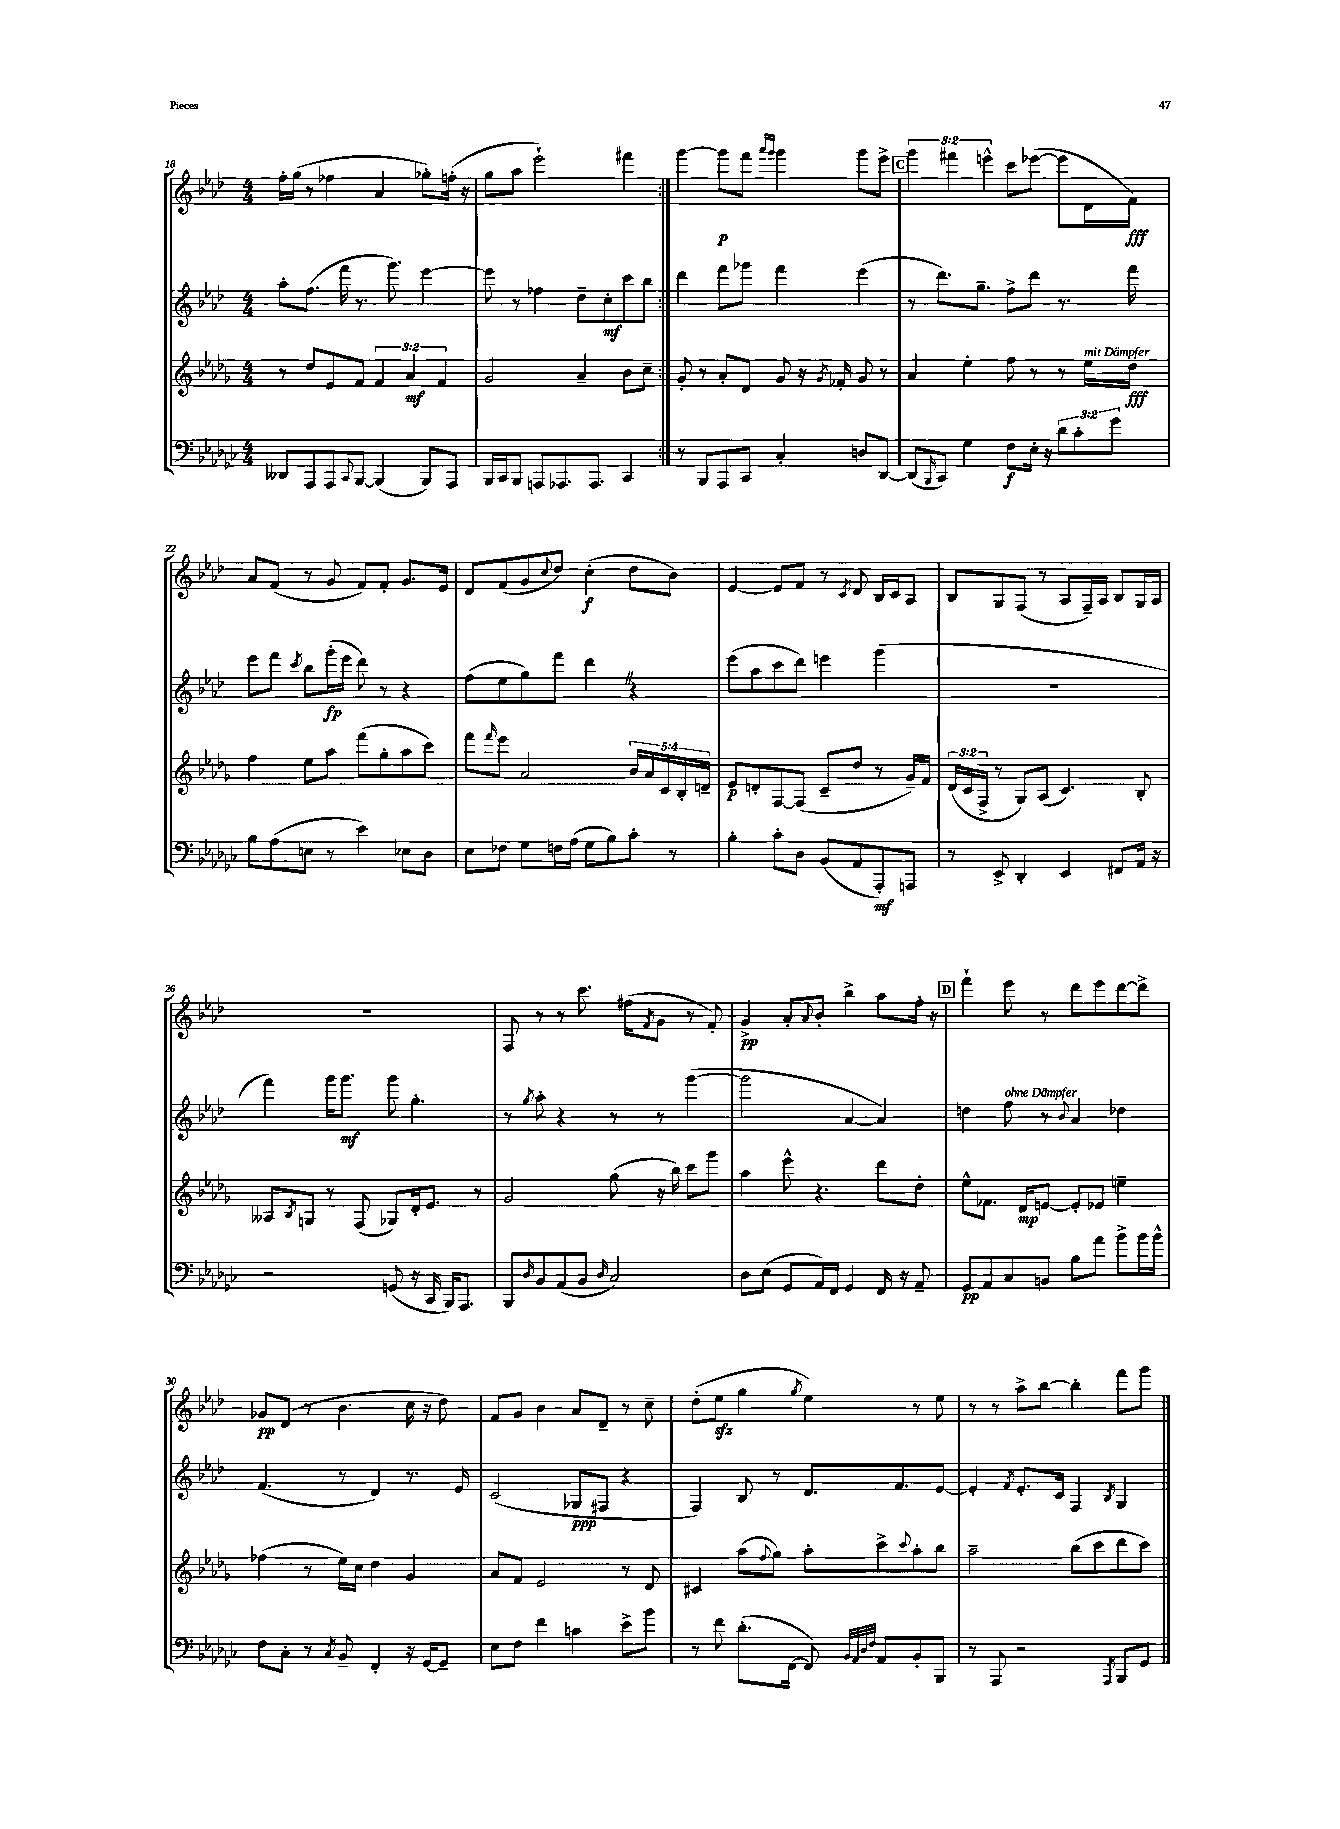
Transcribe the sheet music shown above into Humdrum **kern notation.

**kern	**dynam	**kern	**dynam	**kern	**dynam	**kern	**dynam
*part4	*part4	*part3	*part3	*part2	*part2	*part1	*part1
*staff4	*staff4	*staff3	*staff3	*staff2	*staff2	*staff1	*staff1
*clefF4	*	*clefG2	*	*clefG2	*	*clefG2	*
*k[b-e-a-d-g-c-]	*	*k[b-e-a-d-g-]	*	*k[b-e-a-d-]	*	*k[b-e-a-d-]	*
*M4/4	*	*M4/4	*	*M4/4	*	*M4/4	*
=18	=18	=18	=18	=18	=18	=18	=18
8DD--X/L	.	8r	.	8aa-'\L	.	16ff'\LL	.
.	.	.	.	.	.	(16gg\JJ	.
8AAA-/	.	8dd-/L	.	(8.ff\J	.	8r	.
8AAA-/	.	8e-/	.	.	.	4ff-X\	.
.	.	.	.	16fff\	.	.	.
8qqCC-/	.	.	.	.	.	.	.
[8BBB-/J	.	8f/J	.	8.r	.	.	.
(4BBB-/]	.	6f/	.	.	.	4a-/	.
.	.	.	.	8.ggg\)	.	.	.
.	.	6a-/	mf	.	.	.	.
8BBB-/L)	.	.	.	[4eee-\	.	8gg-X'\L)	.
.	.	6f/	.	.	.	.	.
8AAA-/J	.	.	.	.	.	(16ffn'\Jk	.
.	.	.	.	.	.	16r	.
=19	=19	=19	=19	=19	=19	=19	=19
16BBB-/LL	.	2g-/	.	8eee-\]	.	8gg\L	.
16CC-/J	.	.	.	.	.	.	.
8BBB-/J	.	.	.	8r	.	8aa-\J	.
8AAAn/L	.	.	.	4ff-X\	.	2eee-`\)	.
8.AAA-X/	.	.	.	.	.	.	.
.	.	4a-~/	.	8dd-~\L	.	.	.
8.AAA-/J	.	.	.	.	.	.	.
.	.	.	.	8cc'\	mf	.	.
4CC-/	.	8b-\L	.	8ccc\	.	4fff#X\	.
.	.	8cc~\J	.	8bb-\J	.	.	.
=20:|!	=20:|!	=20:|!	=20:|!	=20:|!	=20:|!	=20:|!	=20:|!
8r	.	8g-'/	.	4ddd-\	.	[4ggg\	.
8BBB-/L	.	8r	.	.	.	.	.
8AAA-/	.	8a-'/L	.	8fff\L	.	8ggg\L]	p
8CC-/J	.	8d-/J	.	8ggg-X\J	.	8fff\J	.
.	.	.	.	.	.	16qqaaa-/LL	.
.	.	.	.	.	.	16qqggg/JJ	.
4C-'/	.	8g-/	.	4fff\	.	4ggg\	.
.	.	16r	.	.	.	.	.
.	.	8qg-/	.	.	.	.	.
.	.	16f-X'/	.	.	.	.	.
8Dn/L	.	8g-/	.	(4eee-\	.	8ggg\L	.
[8DD-/J	.	8r	.	.	.	8eee-^\J	.
!!LO:REH:place=s1:t=C
=21	=21	=21	=21	=21	=21	=21	=21
(8DD-/L]	.	4a-/	.	8r	.	6ggg\	.
16qqBBB-/	.	.	.	.	.	.	.
8CC-/J)	.	.	.	8.ddd-\L)	.	.	.
.	.	.	.	.	.	6fff#X\	.
4G-\	.	4ee-'\	.	.	.	.	.
.	.	.	.	8.gg~\J	.	.	.
.	.	.	.	.	.	6eeen^^\	.
8F\L	f	8ff\	.	8ff^\L	.	8ccc\L	.
16E-'\Jk	.	8r	.	8ddd-\J	.	([8eee-X\J	.
16r	.	.	.	.	.	.	.
12d-\L	.	8r	.	8.r	.	8eee-\L]	.
12c-'\	.	.	.	.	.	.	.
!	!	!LO:TX:a:i:t=mit Dämpfer	!	!	!	!	!
.	.	16ee-\LL	.	.	.	16d-\L	.
12g-\J	.	.	.	.	.	.	.
.	.	16dd-\JJ	fff	16fff\	.	16f\JJ)	fff
!!LO:LB:g=z
=22	=22	=22	=22	=22	=22	=22	=22
8B-\L	.	4ff\	.	8eee-\L	.	8a-/L	.
(8A-\	.	.	.	8fff\J	.	(8f/J	.
.	.	.	.	8qccc/	.	.	.
8En\J	.	8ee-\L	.	8bb-\L	.	8r	.
8r	.	8aa-\J	.	(16ggg'\L	fp	8g/	.
.	.	.	.	16eee-\JJ	.	.	.
4e-\)	.	(8fff\L	.	8ddd-\)	.	8f/L)	.
.	.	8gg-'\	.	8r	.	8f'/J	.
8E-X\L	.	8aa-\	.	4r	.	8.g/L	.
8D-\J	.	8ccc\J)	.	.	.	.	.
.	.	.	.	.	.	16e-/Jk	.
=23	=23	=23	=23	=23	=23	=23	=23
8E-\L	.	8fff\L	.	(8ff\L	.	8d-/L	.
.	.	16qqfff/	.	.	.	.	.
8F-X\J	.	8eee-\J	.	8ee-\	.	(8f/	.
8G-\L	.	2a-/	.	8gg\)	.	8g/	.
.	.	.	.	.	.	8qqcc/	.
16Fn\L	.	.	.	8fff\J	.	8dd-/J)	.
(16A-\JJ	.	.	.	.	.	.	.
8G-\L	.	.	.	4ddd-Z\	.	(4cc'\	f
8B-\)	.	.	.	.	.	.	.
8c-'\J	.	20b-/LL	.	4r	.	8dd-\L	.
.	.	20a-/	.	.	.	.	.
.	.	20c/	.	.	.	.	.
8r	.	.	.	.	.	8b-\J)	.
.	.	20B-'/	.	.	.	.	.
.	.	20dn~/JJ	.	.	.	.	.
=24	=24	=24	=24	=24	=24	=24	=24
4B-'\	.	8e-/L	p	(8eee-\L	.	[4e-/	.
.	.	8dn'/	.	8aa-\	.	.	.
8c-'\L	.	[8F/	.	8ccc\	.	8e-/L]	.
8D-\J	.	(8F/J]	.	8ddd-\J)	.	8f/J	.
(8BB-/L	.	8c~/L	.	4eeen\	.	8r	.
.	.	.	.	.	.	8qc/	.
8AA-/	.	8dd-/J	.	.	.	8d-/	.
8AAA-'/)	mf	8r	.	(4ggg\	.	16B-/LL	.
.	.	.	.	.	.	16c/J	.
8AAAn/J	.	16g-~/LL)	.	.	.	8A-/J	.
.	.	16f/JJ	.	.	.	.	.
=25	=25	=25	=25	=25	=25	=25	=25
8r	.	(24d-/LL	.	1r	.	8B-/L	.
.	.	24c/	.	.	.	.	.
.	.	24F^/JJ	.	.	.	.	.
8EE-^/	.	8r	.	.	.	8G/	.
4DD-'/	.	8G-/L)	.	.	.	(8F/J	.
.	.	(8A-/J	.	.	.	8r	.
4EE-/	.	4.c/)	.	.	.	8A-/L	.
.	.	.	.	.	.	16F~/L)	.
.	.	.	.	.	.	16A-/JJ	.
8FF#X/L	.	.	.	.	.	8B-/L	.
16AA-/Jk	.	8B-'/	.	.	.	16G/L	.
16r	.	.	.	.	.	16A-/JJ	.
!!LO:LB:g=z
=26	=26	=26	=26	=26	=26	=26	=26
2r	.	8A--X/L	.	4fff\)	.	1r	.
.	.	8qB-/	.	.	.	.	.
.	.	8Gn/J	.	.	.	.	.
.	.	8r	.	16ggg\KL	.	.	.
.	.	.	.	8.ggg\J	mf	.	.
.	.	(8F/	.	.	.	.	.
(8GGn/	.	8G-X/L)	.	8ggg\	.	.	.
16r	.	16d-'/k	.	4.gg'\	.	.	.
16CC-/	.	8.e-/J	.	.	.	.	.
16BBB-/KL)	.	.	.	.	.	.	.
8.AAA-/J	.	.	.	.	.	.	.
.	.	8r	.	.	.	.	.
=27	=27	=27	=27	=27	=27	=27	=27
8BBB-/L	.	2g-/	.	8r	.	8F/	.
16qqD-/	.	.	.	8qgg/	.	.	.
8BB-/	.	.	.	8aa-'\	.	8r	.
(8AA-/	.	.	.	4r	.	8r	.
8BB-/J	.	.	.	.	.	8.ccc\	.
16qqD-/	.	.	.	.	.	.	.
2C-/)	.	(8gg-\	.	8r	.	.	.
.	.	.	.	.	.	(16ff#X\KL	.
.	.	.	.	.	.	8qf/	.
.	.	16r	.	8r	.	8g\J	.
.	.	16bb-\)	.	.	.	.	.
.	.	8ccc\L	.	([4ggg\	.	8r	.
.	.	8ggg-\J	.	.	.	8f'/)	.
=28	=28	=28	=28	=28	=28	=28	=28
8D-\L	.	4aa-\	.	2ggg\]	.	4g^/	pp
(8E-\J	.	.	.	.	.	.	.
8GG-/L	.	8eee-^^\	.	.	.	8a-'/L	.
.	.	.	.	.	.	8qqa-/	.
16AA-/L)	.	4.r	.	.	.	8b-'/J	.
16FF/JJ	.	.	.	.	.	.	.
4GG-/	.	.	.	[4a-/	.	4bb-^\	.
16FF/	.	8ddd-\L	.	4a-/])	.	8aa-\L	.
16r	.	.	.	.	.	.	.
8AA-~/	.	8dd-'\J	.	.	.	16ff'\Jk	.
.	.	.	.	.	.	16r	.
!!LO:REH:place=s1:t=D
=29	=29	=29	=29	=29	=29	=29	=29
8GG-/L	pp	8ee-^^\L	.	4ddn\	.	4fff`\	.
8AA-/	.	8.f-X\J	.	.	.	.	.
!	!	!	!	!LO:TX:a:i:t=ohne Dämpfer	!	!	!
8C-/	.	.	.	8ff\	.	8eee-\	.
.	.	16d-/KL	mp	.	.	.	.
8BBn/J	.	[8en/J	.	8r	.	8r	.
.	.	.	.	8qqb-/	.	.	.
8B-\L	.	8e'/L]	.	4a-/	.	8ddd-\L	.
8a-\J	.	8e-X/J	.	.	.	8eee-\	.
8b-^\L	.	4een~\	.	4dd-X\	.	[8ddd-\	.
16b-\L	.	.	.	.	.	8ddd-^\J]	.
16b-^^\JJ	.	.	.	.	.	.	.
!!LO:LB:g=z
=30	=30	=30	=30	=30	=30	=30	=30
8F\L	.	(4ff-X\	.	(4.f/	.	8g-X/L	pp
8C-'\J	.	.	.	.	.	(8d-/J	.
8r	.	8r	.	.	.	8r	.
8qC-/	.	.	.	.	.	.	.
8BB-~/	.	16ee-\LL)	.	8r	.	4.b-\	.
.	.	16cc\JJ	.	.	.	.	.
4FF'/	.	4dd-\	.	4d-/)	.	.	.
16r	.	4g-/	.	8.r	.	16cc\	.
[16GG-/KL	.	.	.	.	.	16r	.
8GG-~/J]	.	.	.	.	.	8dd-\)	.
.	.	.	.	16e-/	.	.	.
=31	=31	=31	=31	=31	=31	=31	=31
8E-\L	.	8a-/L	.	(2c/	.	8f/L	.
8F\J	.	8f/J	.	.	.	8g/J	.
4f\	.	2e-/	.	.	.	4b-\	.
4cn\	.	.	.	8G-X/L	ppp	8a-/L	.
.	.	.	.	8F#X/J	.	8d-~/J	.
8e-^\L	.	8r	.	4r	.	8r	.
8b-\J	.	8d-/	.	.	.	8cc~\	.
=32	=32	=32	=32	=32	=32	=32	=32
8r	.	4c#X/	.	4F/)	.	(8dd-'\L	.
8f\	.	.	.	.	.	8ee-zz\J	.
(8.d-'\L	.	(8aa-\L	.	8B-/	.	4gg\	.
.	.	8qqff/	.	.	.	.	.
.	.	8gg-\J)	.	8r	.	.	.
[16FF\Jk	.	.	.	.	.	.	.
.	.	.	.	.	.	8qgg/	.
8FF/])	.	8aa-'\L	.	8.d-/L	.	4ee-\)	.
32qqBB-/LLL	.	.	.	.	.	.	.
32qqAA-/	.	.	.	.	.	.	.
32qqD-/	.	.	.	.	.	.	.
32qqF/JJJ	.	.	.	.	.	.	.
8AA-/L	.	8ccc^\	.	.	.	.	.
.	.	.	.	8.f/	.	.	.
.	.	8qqccc/	.	.	.	.	.
8BB-'/	.	8aa-'\	.	.	.	8r	.
8BBB-/J	.	8bb-\J	.	[8e-/J	.	8ee-\	.
=33	=33	=33	=33	=33	=33	=33	=33
8r	.	2aa-~\	.	4e-'/]	.	8r	.
8AAA-/	.	.	.	.	.	8r	.
.	.	.	.	8qf/	.	.	.
2r	.	.	.	8.e-'/L	.	8aa-^\L	.
.	.	.	.	.	.	[8bb-\J	.
.	.	.	.	16c/Jk	.	.	.
.	.	(8bb-\L	.	4F/	.	4bb-'\]	.
.	.	8ccc\	.	.	.	.	.
8qAAA-/	.	.	.	8qB-/	.	.	.
8BBB-/L	.	8ddd-\	.	4G/	.	8fff\L	.
8GG-/J	.	8ccc\J)	.	.	.	8ggg\J	.
==	==	==	==	==	==	==	==
*-	*-	*-	*-	*-	*-	*-	*-
